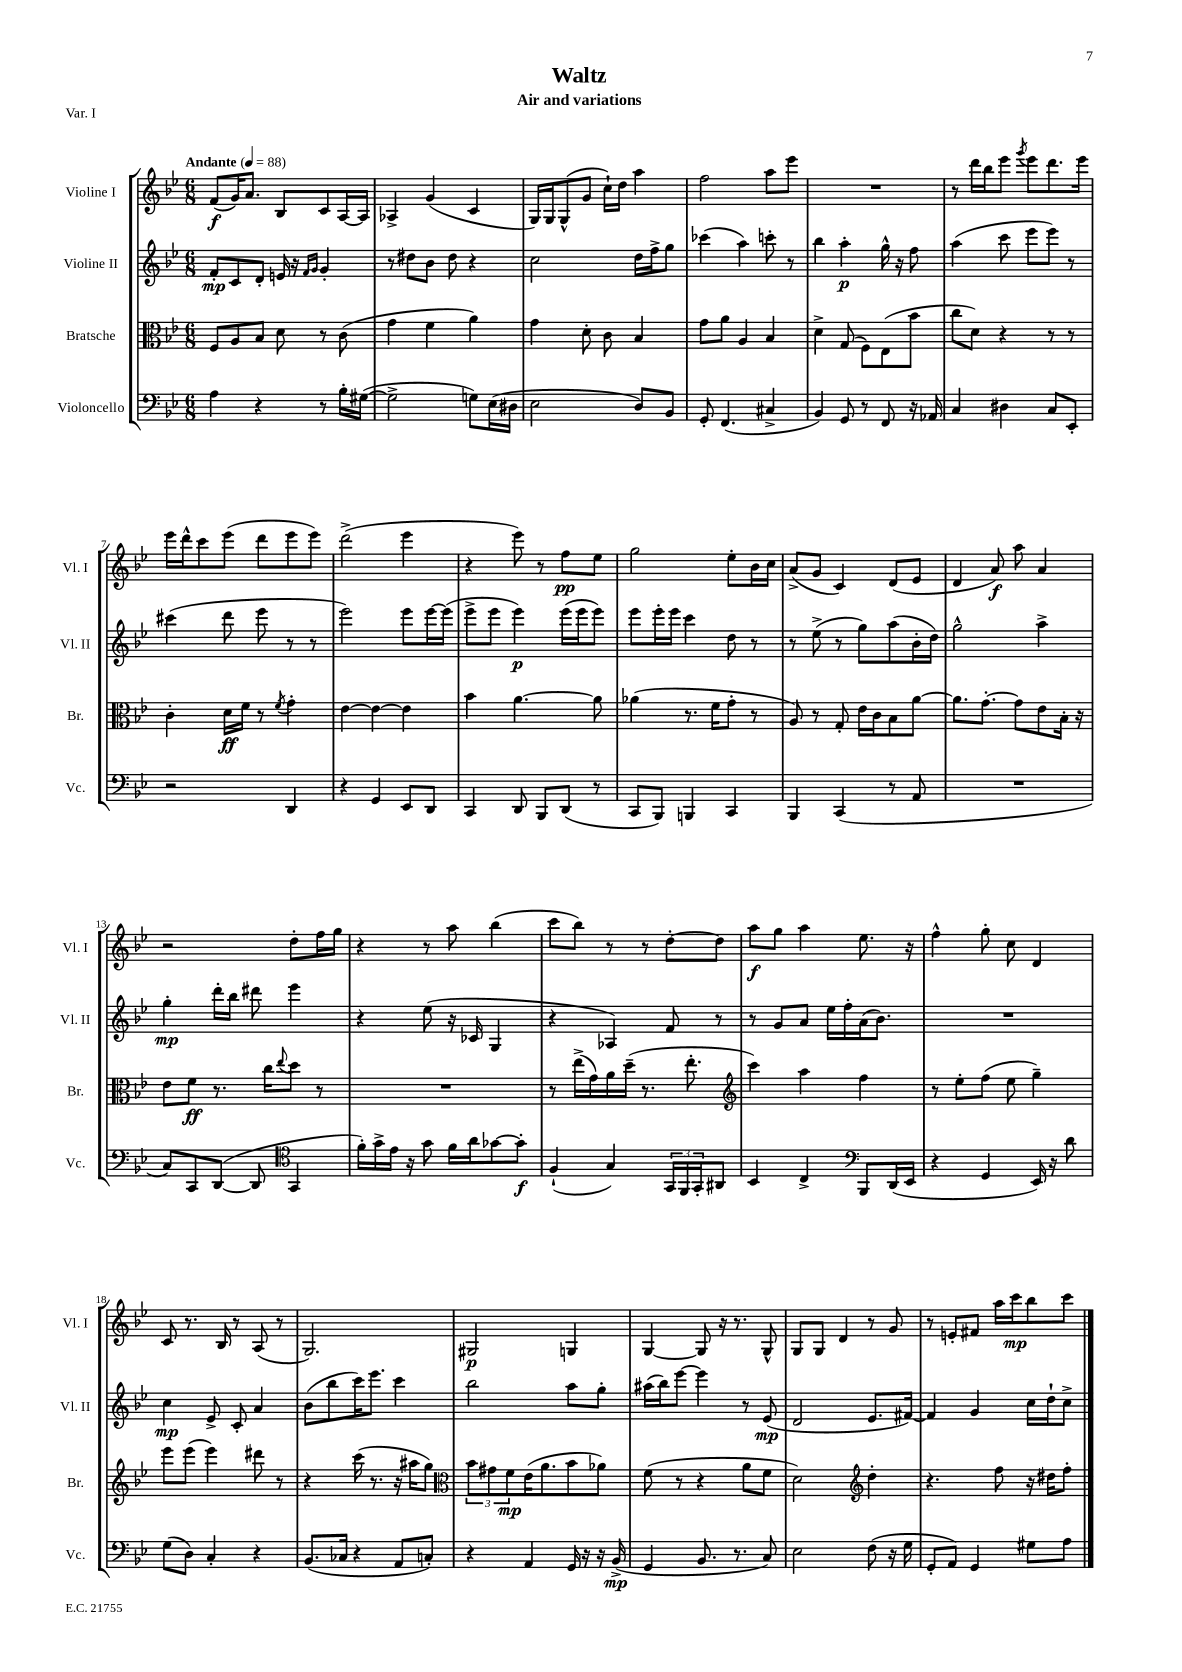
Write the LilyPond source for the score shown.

\header { title = "Waltz" subtitle = "Air and variations" piece = "Var. I" }
<<
\new StaffGroup <<
\new Staff = "s0" \with { instrumentName = "Violine I" shortInstrumentName = "Vl. I" } {
    \clef treble \key bes \major \numericTimeSignature \time 6/8 \tempo "Andante" 4 = 88
    f'8\f( g'16) a'8. bes8 c'8 a16~ a16 |
    aes4-> g'4( c'4 |
    g16) g16 g8-^( g'8 c''16-!) d''16 a''4 |
    f''2 a''8 ees'''8 |
    R2. |
    r8 d'''16 bes''16 ees'''8 \acciaccatura { g'''8 } ees'''8 d'''8. ees'''16 |
    ees'''16 d'''16-^ c'''8 ees'''8( d'''8 ees'''8 ees'''8) |
    d'''2->( ees'''4 |
    r4 ees'''8) r8 f''8\pp ees''8 |
    g''2 ees''8-. bes'16 c''16 |
    a'8->( g'8 c'4) d'8( ees'8 |
    d'4 a'8\f) a''8 a'4 |
    r2 d''8-. f''16 g''16 |
    r4 r8 a''8 bes''4( |
    c'''8 bes''8) r8 r8 d''8~-. d''8 |
    a''8\f g''8 a''4 ees''8. r16 |
    f''4-^ g''8-. c''8 d'4 |
    c'8 r8. bes16 r8 a8( r8 |
    g2.) |
    gis2\p g4 |
    g4~ g8 r16 r8. g8-^ |
    g8 g8 d'4 r8 g'8 |
    r8 e'8-. fis'8 a''16 c'''16\mp bes''8 c'''8 \bar "|." |
}
\new Staff = "s1" \with { instrumentName = "Violine II" shortInstrumentName = "Vl. II" } {
    \clef treble \key bes \major \numericTimeSignature \time 6/8
    f'8-.\mp c'8 d'8-. e'16 r16 \grace { f'16 g'16 } g'4-. |
    r8 dis''8 bes'8 dis''8 r4 |
    c''2 d''16 f''16-> g''8 |
    ces'''4( a''4) c'''8-. r8 |
    bes''4 a''4-.\p g''16-^ r16 f''8 |
    a''4( c'''8 ees'''8 ees'''8) r8 |
    cis'''4( d'''8 ees'''8 r8 r8 |
    ees'''2) ees'''8 ees'''16~ ees'''16( |
    ees'''8-> ees'''8 ees'''4\p) ees'''16( ees'''16 ees'''8) |
    ees'''8 ees'''16-. ees'''16 c'''4 d''8 r8 |
    r8 ees''8->( r8 g''8) a''8( bes'16-. d''16) |
    g''2-^ a''4-> |
    g''4-.\mp d'''16-. bes''16 dis'''8 ees'''4 |
    r4 ees''8( r16 ces'16 g4 |
    r4 aes4) f'8 r8 |
    r8 g'8 a'8 ees''16 f''16-. a'16( bes'8.) |
    R2. |
    c''4\mp ees'8-> c'8-. a'4 |
    bes'8( bes''8 c'''16) ees'''8. c'''4 |
    bes''2 a''8 g''8-. |
    ais''16( bes''16) ees'''8~ ees'''4 r8 ees'8\mp( |
    d'2 ees'8. fis'16~) |
    fis'4 g'4 c''16 d''16-! c''8-> \bar "|." |
}
\new Staff = "s2" \with { instrumentName = "Bratsche" shortInstrumentName = "Br." } {
    \clef alto \key bes \major \numericTimeSignature \time 6/8
    f8 a8 bes8 d'8 r8 c'8( |
    g'4 f'4 a'4) |
    g'4 d'8-. c'8 bes4 |
    g'8 a'8 a4 bes4 |
    d'4-> g8( f8) ees8( bes'8 |
    c''8 d'8) r4 r8 r8 |
    c'4-. d'16\ff f'16 r8 \acciaccatura { f'8 } g'4-. |
    ees'4~ ees'4~ ees'4 |
    bes'4 a'4.~ a'8 |
    aes'4( r8. f'16 g'8-. r8 |
    a8) r8 g8-. ees'16 c'16 bes8 a'8~ |
    a'8. g'8.~-. g'8 ees'8 bes16-. r16 |
    ees'8 f'8\ff r8. c''16 \appoggiatura { ees''8 } d''8 r8 |
    R2. |
    r8 ees''16->( g'16) a'16 d''16--( r8. ees''8.-. |
    \clef treble c'''4) a''4 f''4 |
    r8 ees''8-. f''8( ees''8 g''4--) |
    ees'''8 ees'''8( ees'''4) dis'''8 r8 |
    r4 c'''16( r8. r16 ais''16 g''8) |
    \clef alto \tuplet 3/2 { bes'8 gis'8 f'8\mp } ees'16( a'8. bes'8 aes'8) |
    f'8( r8 r4 a'8 f'8 |
    d'2) \clef treble d''4-. |
    r4. f''8 r16 dis''16 f''8-. \bar "|." |
}
\new Staff = "s3" \with { instrumentName = "Violoncello" shortInstrumentName = "Vc." } {
    \clef bass \key bes \major \numericTimeSignature \time 6/8
    a4 r4 r8 bes16-. gis16~( |
    gis2-> g8) ees16( dis16 |
    ees2 d8) bes,8 |
    g,8-. f,4.( cis4-> |
    bes,4) g,8 r8 f,8 r16 aes,16 |
    c4 dis4 c8 ees,8-. |
    r2 d,4 |
    r4 g,4 ees,8 d,8 |
    c,4 d,8 bes,,8 d,8( r8 |
    c,8 bes,,8) b,,4 c,4 |
    bes,,4 c,4( r8 a,8 |
    R2. |
    c8) c,8 d,8~( d,8 \clef tenor g,4 |
    f'16-.) g'16-> ees'16 r16 g'8 f'16 a'16 ges'8~ ges'8-.\f |
    f4-!( g4) \tuplet 3/2 { g,16 f,16 g,16-. } ais,8 |
    bes,4 c4-> \clef bass bes,,8 d,16( ees,16 |
    r4 g,4 ees,16) r16 d'8 |
    g8( d8) c4-. r4 |
    bes,8.( ces16 r4 a,8 c8-.) |
    r4 a,4 g,16 r16 r16 bes,16->\mp( |
    g,4 bes,8. r8. c8) |
    ees2 f8( r16 g16 |
    g,8-. a,8) g,4 gis8 a8 \bar "|." |
}
>>
>>
